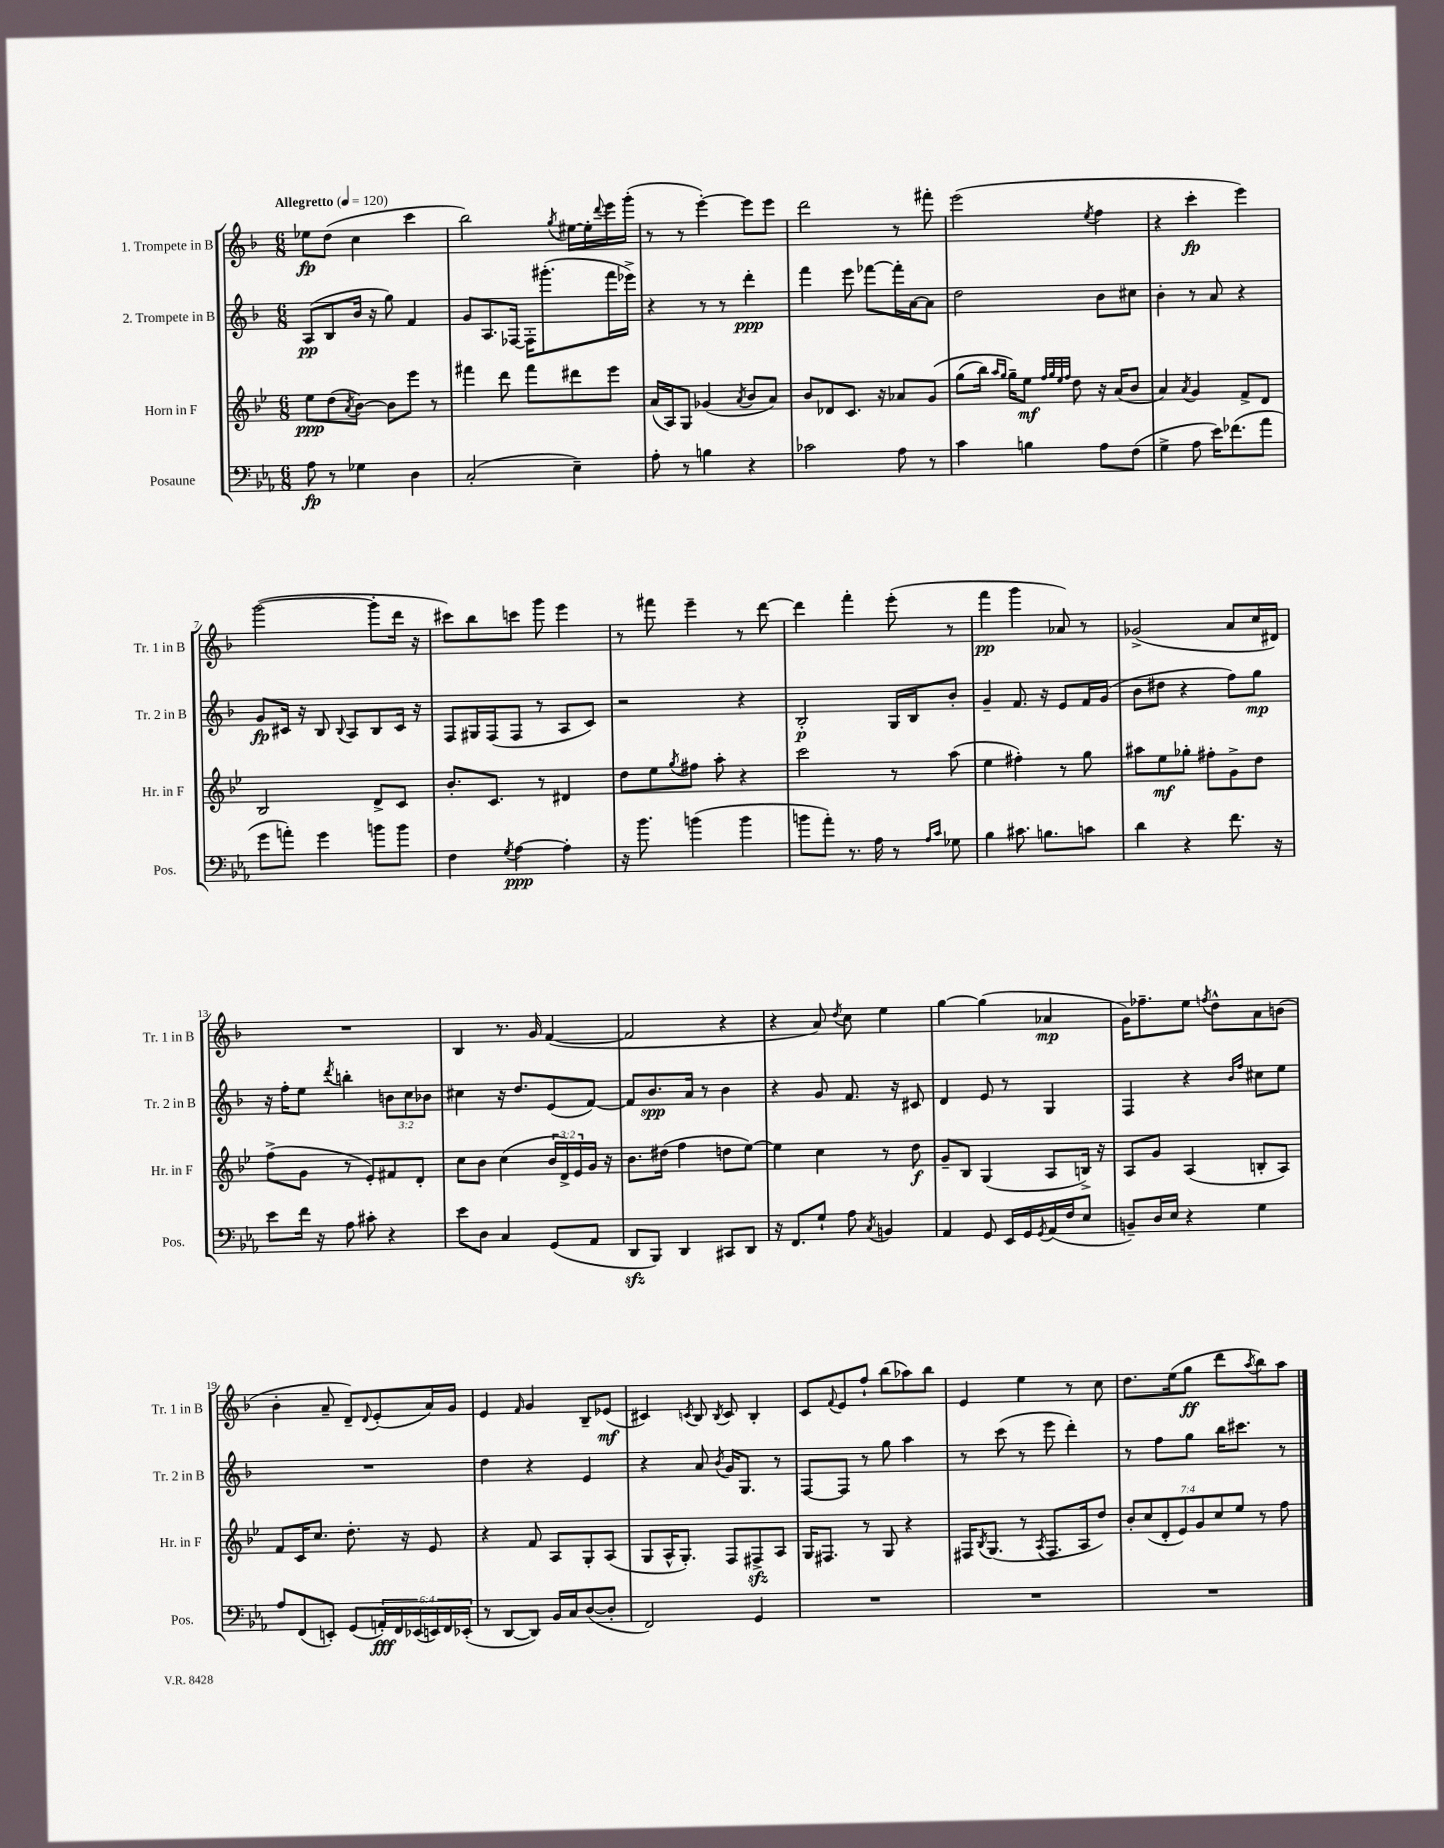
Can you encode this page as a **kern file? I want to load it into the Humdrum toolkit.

**kern	**dynam	**kern	**dynam	**kern	**dynam	**kern	**dynam
*part4	*part4	*part3	*part3	*part2	*part2	*part1	*part1
*staff4	*staff4	*staff3	*staff3	*staff2	*staff2	*staff1	*staff1
*I"Posaune	*	*I"Horn in F	*	*I"2. Trompete in B	*	*I"1. Trompete in B	*
*I'Pos.	*	*I'Hr. in F	*	*I'Tr. 2 in B	*	*I'Tr. 1 in B	*
*clefF4	*	*clefG2	*	*clefG2	*	*clefG2	*
*k[b-e-a-]	*	*k[b-e-]	*	*k[b-]	*	*k[b-]	*
*M6/8	*	*M6/8	*	*M6/8	*	*M6/8	*
*MM120	*	*MM120	*	*MM120	*	*MM120	*
=1	=1	=1	=1	=1	=1	=1	=1
!	!	!	!	!	!	!LO:TX:a:B:t=Allegretto	!
8A-\	fp	8ee-\L	ppp	(8A/L	pp	8ee-X\L	fp
8r	.	(8dd\	.	8B-/	.	(8dd\J	.
.	.	8qa/	.	.	.	.	.
4G-X\	.	[8b-\J)	.	16b-/Jk	.	4cc\	.
.	.	.	.	16r	.	.	.
.	.	8b-\L]	.	8gg\)	.	.	.
4D\	.	8eee-\J	.	4f/	.	4ccc\	.
.	.	8r	.	.	.	.	.
=2	=2	=2	=2	=2	=2	=2	=2
(2C'/	.	4fff#X\	.	8g/L	.	2bb-\)	.
.	.	.	.	8.A/	.	.	.
.	.	8ddd\	.	.	.	.	.
.	.	.	.	[16F-X/Jk	.	.	.
.	.	8fff#\L	.	16F-'\KL]	.	.	.
.	.	.	.	(8.ggg#X'\	.	.	.
.	.	.	.	.	.	8qgg/	.
4E-~\)	.	8ddd#X\	.	.	.	[16ee#X\LL	.
.	.	.	.	.	.	16ee#'\]	.
.	.	.	.	.	.	8qqddd/	.
.	.	8eee-\J	.	16fff\L	.	16eee\	.
.	.	.	.	16eee-X^\JJ)	.	(16ggg'\JJ	.
=3	=3	=3	=3	=3	=3	=3	=3
8A-'\	.	(16a/LL	.	4r	.	8r	.
.	.	16A/J)	.	.	.	.	.
8r	.	8G/J	.	.	.	8r	.
4Bn\	.	(4g-X/	.	8r	.	[4eee'\)	.
.	.	.	.	8r	.	.	.
.	.	8qa/	.	.	.	.	.
4r	.	8b-/L	.	4ddd'\	ppp	8eee\L]	.
.	.	8a/J)	.	.	.	8eee\J	.
=4	=4	=4	=4	=4	=4	=4	=4
2c-X\	.	8b-/L	.	4fff\	.	2ddd\	.
.	.	8d-X/	.	.	.	.	.
.	.	8.c/J	.	8eee\	.	.	.
.	.	.	.	[8fff-X\L	.	.	.
.	.	16r	.	.	.	.	.
8A-\	.	8a-X/L	.	16fff-'\L]	.	8r	.
.	.	.	.	[16a\J	.	.	.
8r	.	(8g/J	.	8a\J]	.	8fff#X'\	.
=5	=5	=5	=5	=5	=5	=5	=5
4c\	.	(8gg\L	.	2dd\	.	(2eee\	.
.	.	16bb-\Jk)	.	.	.	.	.
.	.	16qqaa/LL	.	.	.	.	.
.	.	16qqgg/JJ	.	.	.	.	.
.	.	16gg~\KL)	.	.	.	.	.
4Bn\	.	8ee-\J	mf	.	.	.	.
.	.	32qqff/LLL	.	.	.	.	.
.	.	32qqgg/	.	.	.	.	.
.	.	32qqee-/	.	.	.	.	.
.	.	32qqff/JJJ	.	.	.	.	.
.	.	8dd\	.	.	.	.	.
.	.	.	.	.	.	8qee/	.
8A-\L	.	16r	.	8b-\L	.	4ff\	.
.	.	(16a/KL	.	.	.	.	.
(8F\J	.	8b-/J	.	8cc#X\J	.	.	.
=6	=6	=6	=6	=6	=6	=6	=6
4G^\	.	4a/)	.	4b-'\	.	4r	.
.	.	8qa/	.	.	.	.	.
8A-\	.	4g/	.	8r	.	4ccc'\	fp
16e-\KL)	.	.	.	8a/	.	.	.
(8.f-X\	.	.	.	.	.	.	.
.	.	8f^/L	.	4r	.	4eee\)	.
8a-\J	.	8d/J	.	.	.	.	.
!!LO:LB:g=z
=7	=7	=7	=7	=7	=7	=7	=7
8g\L	.	2B-/	.	8g/L	fp	([2ggg\	.
8an'\J)	.	.	.	16c#X/Jk	.	.	.
.	.	.	.	16r	.	.	.
4g\	.	.	.	8B-/	.	.	.
.	.	.	.	8qqB-/	.	.	.
.	.	.	.	8A/L	.	.	.
8bn\L	.	8d^/L	.	8B-/	.	8ggg'\L]	.
8b\J	.	8c/J	.	16c#/Jk	.	16ddd\Jk	.
.	.	.	.	16r	.	16r	.
=8	=8	=8	=8	=8	=8	=8	=8
4F\	.	8.b-'/L	.	8F/L	.	8ccc#X\L)	.
.	.	.	.	16G#X/L	.	8bb-\	.
.	.	8.c/J	.	(16F/J	.	.	.
8qG/	.	.	.	.	.	.	.
[4A-\	ppp	.	.	8F/J	.	8cccn\J	.
.	.	8r	.	8r	.	8ggg\	.
4A-'\]	.	4d#X/	.	8A/L	.	4eee\	.
.	.	.	.	8c/J)	.	.	.
=9	=9	=9	=9	=9	=9	=9	=9
16r	.	8dd\L	.	2r	.	8r	.
8.b-\	.	.	.	.	.	.	.
.	.	8ee-\	.	.	.	8fff#X\	.
.	.	8qgg/	.	.	.	.	.
(4bn\	.	8ff#X\J	.	.	.	4eee~\	.
.	.	8aa'\	.	.	.	.	.
4b\	.	4r	.	4r	.	8r	.
.	.	.	.	.	.	[8ddd\	.
=10	=10	=10	=10	=10	=10	=10	=10
8bn\L	.	2ccc\	.	2B-'/	p	4ddd\]	.
8a-'\J)	.	.	.	.	.	.	.
8.r	.	.	.	.	.	4fff'\	.
16A-\	.	.	.	.	.	.	.
8r	.	8r	.	16G/LL	.	(8eee'\	.
.	.	.	.	16B-/J	.	.	.
16qqA-/LL	.	.	.	.	.	.	.
16qqc/JJ	.	.	.	.	.	.	.
8G-X\	.	(8aa\	.	8b-'/J	.	8r	.
=11	=11	=11	=11	=11	=11	=11	=11
4B-\	.	4ee-\	.	4g~/	.	4fff\	pp
8.c#X\	.	4ff#X'\)	.	8.f/	.	4ggg\	.
8.Bn\L	.	.	.	16r	.	.	.
.	.	8r	.	8e/L	.	8a-X/)	.
8cn\J	.	8gg\	.	16f/L	.	8r	.
.	.	.	.	(16g/JJ	.	.	.
=12	=12	=12	=12	=12	=12	=12	=12
4d\	.	8aa#X\L	.	8b-\L	.	(2g-X^/	.
.	.	8ee-\	mf	8dd#X\J	.	.	.
4r	.	8gg-X'\J	.	4r	.	.	.
.	.	8ff#X'\L	.	.	.	.	.
8.f\	.	8g^\	.	8ff\L)	.	8a/L	.
.	.	8dd\J	.	8gg\J	mp	16cc/L	.
16r	.	.	.	.	.	16d#X/JJ)	.
!!LO:LB:g=z
=13	=13	=13	=13	=13	=13	=13	=13
8e-\L	.	(8ff^\L	.	16r	.	2.r	.
.	.	.	.	16ff'\KL	.	.	.
16f\Jk	.	8g\J	.	8ee\J	.	.	.
16r	.	.	.	.	.	.	.
.	.	.	.	8qddd/	.	.	.
8A-\	.	8r	.	4bbn'\	.	.	.
8c#X'\	.	8e-'/L)	.	.	.	.	.
4r	.	8f#X/	.	12bn\L	.	.	.
.	.	.	.	12cc\	.	.	.
.	.	8d'/J	.	.	.	.	.
.	.	.	.	12b-X\J	.	.	.
=14	=14	=14	=14	=14	=14	=14	=14
8e-\L	.	8cc\L	.	4cc#X\	.	4B-/	.
8D\J	.	8b-\J	.	.	.	.	.
4C/	.	(4cc\	.	16r	.	8.r	.
.	.	.	.	8.dd/L	.	.	.
.	.	.	.	.	.	16g/	.
(8GG/L	.	24b-/LL	.	(8e/	.	([4f/	.
.	.	24d^/)	.	.	.	.	.
.	.	24e-/	.	.	.	.	.
8AA-/J	.	16g/JJ	.	[8f/J)	.	.	.
.	.	16r	.	.	.	.	.
=15	=15	=15	=15	=15	=15	=15	=15
8DDzz/L	.	8.b-\L	.	8f/L]	.	2f/]	.
8BBB-/J)	.	.	.	8.b-/	spp	.	.
.	.	(16dd#X\Jk	.	.	.	.	.
4DD/	.	4ff\	.	.	.	.	.
.	.	.	.	16a/Jk	.	.	.
.	.	.	.	8r	.	.	.
8CC#X/L	.	8ddn\L	.	4b-\	.	4r	.
8DD/J	.	[8ee-\J)	.	.	.	.	.
=16	=16	=16	=16	=16	=16	=16	=16
16r	.	4ee-\]	.	4r	.	4r	.
8.FF/L	.	.	.	.	.	.	.
8G`/J	.	4cc\	.	8g/	.	8a/)	.
.	.	.	.	.	.	8qdd/	.
8A-\	.	.	.	8.f/	.	8cc\	.
8qC/	.	.	.	.	.	.	.
4BBn/	.	8r	.	.	.	4ee\	.
.	.	.	.	16r	.	.	.
.	.	8dd\	f	8c#X/	.	.	.
=17	=17	=17	=17	=17	=17	=17	=17
4AA-/	.	8g~/L	.	4d/	.	[4gg\	.
.	.	8B-/J	.	.	.	.	.
8GG/	.	(4G/	.	8e/	.	(4gg\]	.
16EE-/LL	.	.	.	8r	.	.	.
16GG/	.	.	.	.	.	.	.
8qGG/	.	.	.	.	.	.	.
(16AA-/	.	8A/L	.	4G/	.	4a-X/	mp
16F/J	.	.	.	.	.	.	.
8E-/J	.	16Bn^/Jk)	.	.	.	.	.
.	.	16r	.	.	.	.	.
=18	=18	=18	=18	=18	=18	=18	=18
8BBn~/L)	.	8A/L	.	4F/	.	16g\KL)	.
.	.	.	.	.	.	8.ff-X~\	.
16D/L	.	8g/J	.	.	.	.	.
16E-/JJ	.	.	.	.	.	.	.
4r	.	(4A/	.	4r	.	8ee\J	.
.	.	.	.	.	.	8qffn/	.
.	.	.	.	.	.	8dd^^\L	.
.	.	.	.	16qqb-/LL	.	.	.
.	.	.	.	16qqff/JJ	.	.	.
4G\	.	8Bn'/L	.	8cc#X\L	.	8a\	.
.	.	8A/J)	.	8ee\J	.	(8bn\J	.
!!LO:LB:g=z
=19	=19	=19	=19	=19	=19	=19	=19
8A-/L	.	8f/L	.	2.r	.	4b-'\	.
(8FF/	.	16c/K	.	.	.	.	.
.	.	8.cc/J	.	.	.	.	.
8EEn'/J)	.	.	.	.	.	8a~/	.
(8GG/L	.	8.dd'\	.	.	.	8d~/L)	.
.	.	.	.	.	.	8qqd/	.
24AAn'/L)	fff	.	.	.	.	(8e'/	.
24FF/	.	.	.	.	.	.	.
.	.	16r	.	.	.	.	.
(24EE-X/	.	.	.	.	.	.	.
24EEn/)	.	8e-/	.	.	.	16a/L)	.
24FF/	.	.	.	.	.	.	.
.	.	.	.	.	.	16g/JJ	.
(24EE-X'/JJ	.	.	.	.	.	.	.
=20	=20	=20	=20	=20	=20	=20	=20
8r	.	4r	.	4dd\	.	4e/	.
[8DD/L	.	.	.	.	.	.	.
.	.	.	.	.	.	16qqf/	.
8DD/J])	.	8f/	.	4r	.	4g/	.
16BB-/LL	.	8A/L	.	.	.	.	.
16C/J	.	.	.	.	.	.	.
([8D/	.	8G'/	.	4e/	.	8B-~/L	.
8D'/J]	.	(8A/J	.	.	.	(8e-X/J	mf
=21	=21	=21	=21	=21	=21	=21	=21
2FF/)	.	8G/L	.	4r	.	4c#X/)	.
.	.	16A^^/K	.	.	.	.	.
.	.	8.G'/J)	.	.	.	.	.
.	.	.	.	.	.	8qcn/	.
.	.	.	.	8a/	.	8B-/	.
.	.	.	.	8qb-/	.	8qB-/	.
.	.	8F/L	.	16g/KL	.	8c/	.
.	.	.	.	8.G/J	.	.	.
4GG/	.	8F#Xzz^/	.	.	.	4B-'/	.
.	.	8A/J	.	8r	.	.	.
=22	=22	=22	=22	=22	=22	=22	=22
2.r	.	16G/KL	.	[8F/L	.	8c/L	.
.	.	8.F#X/J	.	.	.	.	.
.	.	.	.	.	.	8qqf/	.
.	.	.	.	8F/J]	.	8e/	.
.	.	8r	.	8r	.	8ff`/J	.
.	.	8G/	.	8gg\	.	(8bb-\L	.
.	.	4r	.	4aa\	.	8aa-X\)	.
.	.	.	.	.	.	8bb-\J	.
=23	=23	=23	=23	=23	=23	=23	=23
2.r	.	16F#X/KL	.	8r	.	4e/	.
.	.	8qB-/	.	.	.	.	.
.	.	(8.G/J	.	.	.	.	.
.	.	.	.	(8ccc\	.	.	.
.	.	8r	.	8r	.	4ee\	.
.	.	8qA/	.	.	.	.	.
.	.	8.F#/L	.	8eee\	.	.	.
.	.	.	.	4ddd'\)	.	8r	.
.	.	16A/k	.	.	.	.	.
.	.	8dd/J)	.	.	.	8cc\	.
=24	=24	=24	=24	=24	=24	=24	=24
2.r	.	14b-'/L	.	8r	.	8.dd\L	.
.	.	(14cc/	.	.	.	.	.
.	.	.	.	8ff\L	.	.	.
.	.	14d'/	.	.	.	.	.
.	.	.	.	.	.	(16ee\k	.
.	.	14e-/)	.	.	.	.	.
.	.	.	.	8gg\J	.	8gg\J	ff
.	.	14g/	.	.	.	.	.
.	.	14cc/	.	.	.	.	.
.	.	.	.	16bb-\KL	.	8ddd\L	.
.	.	14ee-/J	.	.	.	.	.
.	.	.	.	8.ccc#X\J	.	.	.
.	.	.	.	.	.	8qaa/	.
.	.	8r	.	.	.	8bb-\)	.
.	.	8ff\	.	8r	.	8aa\J	.
==	==	==	==	==	==	==	==
*-	*-	*-	*-	*-	*-	*-	*-
